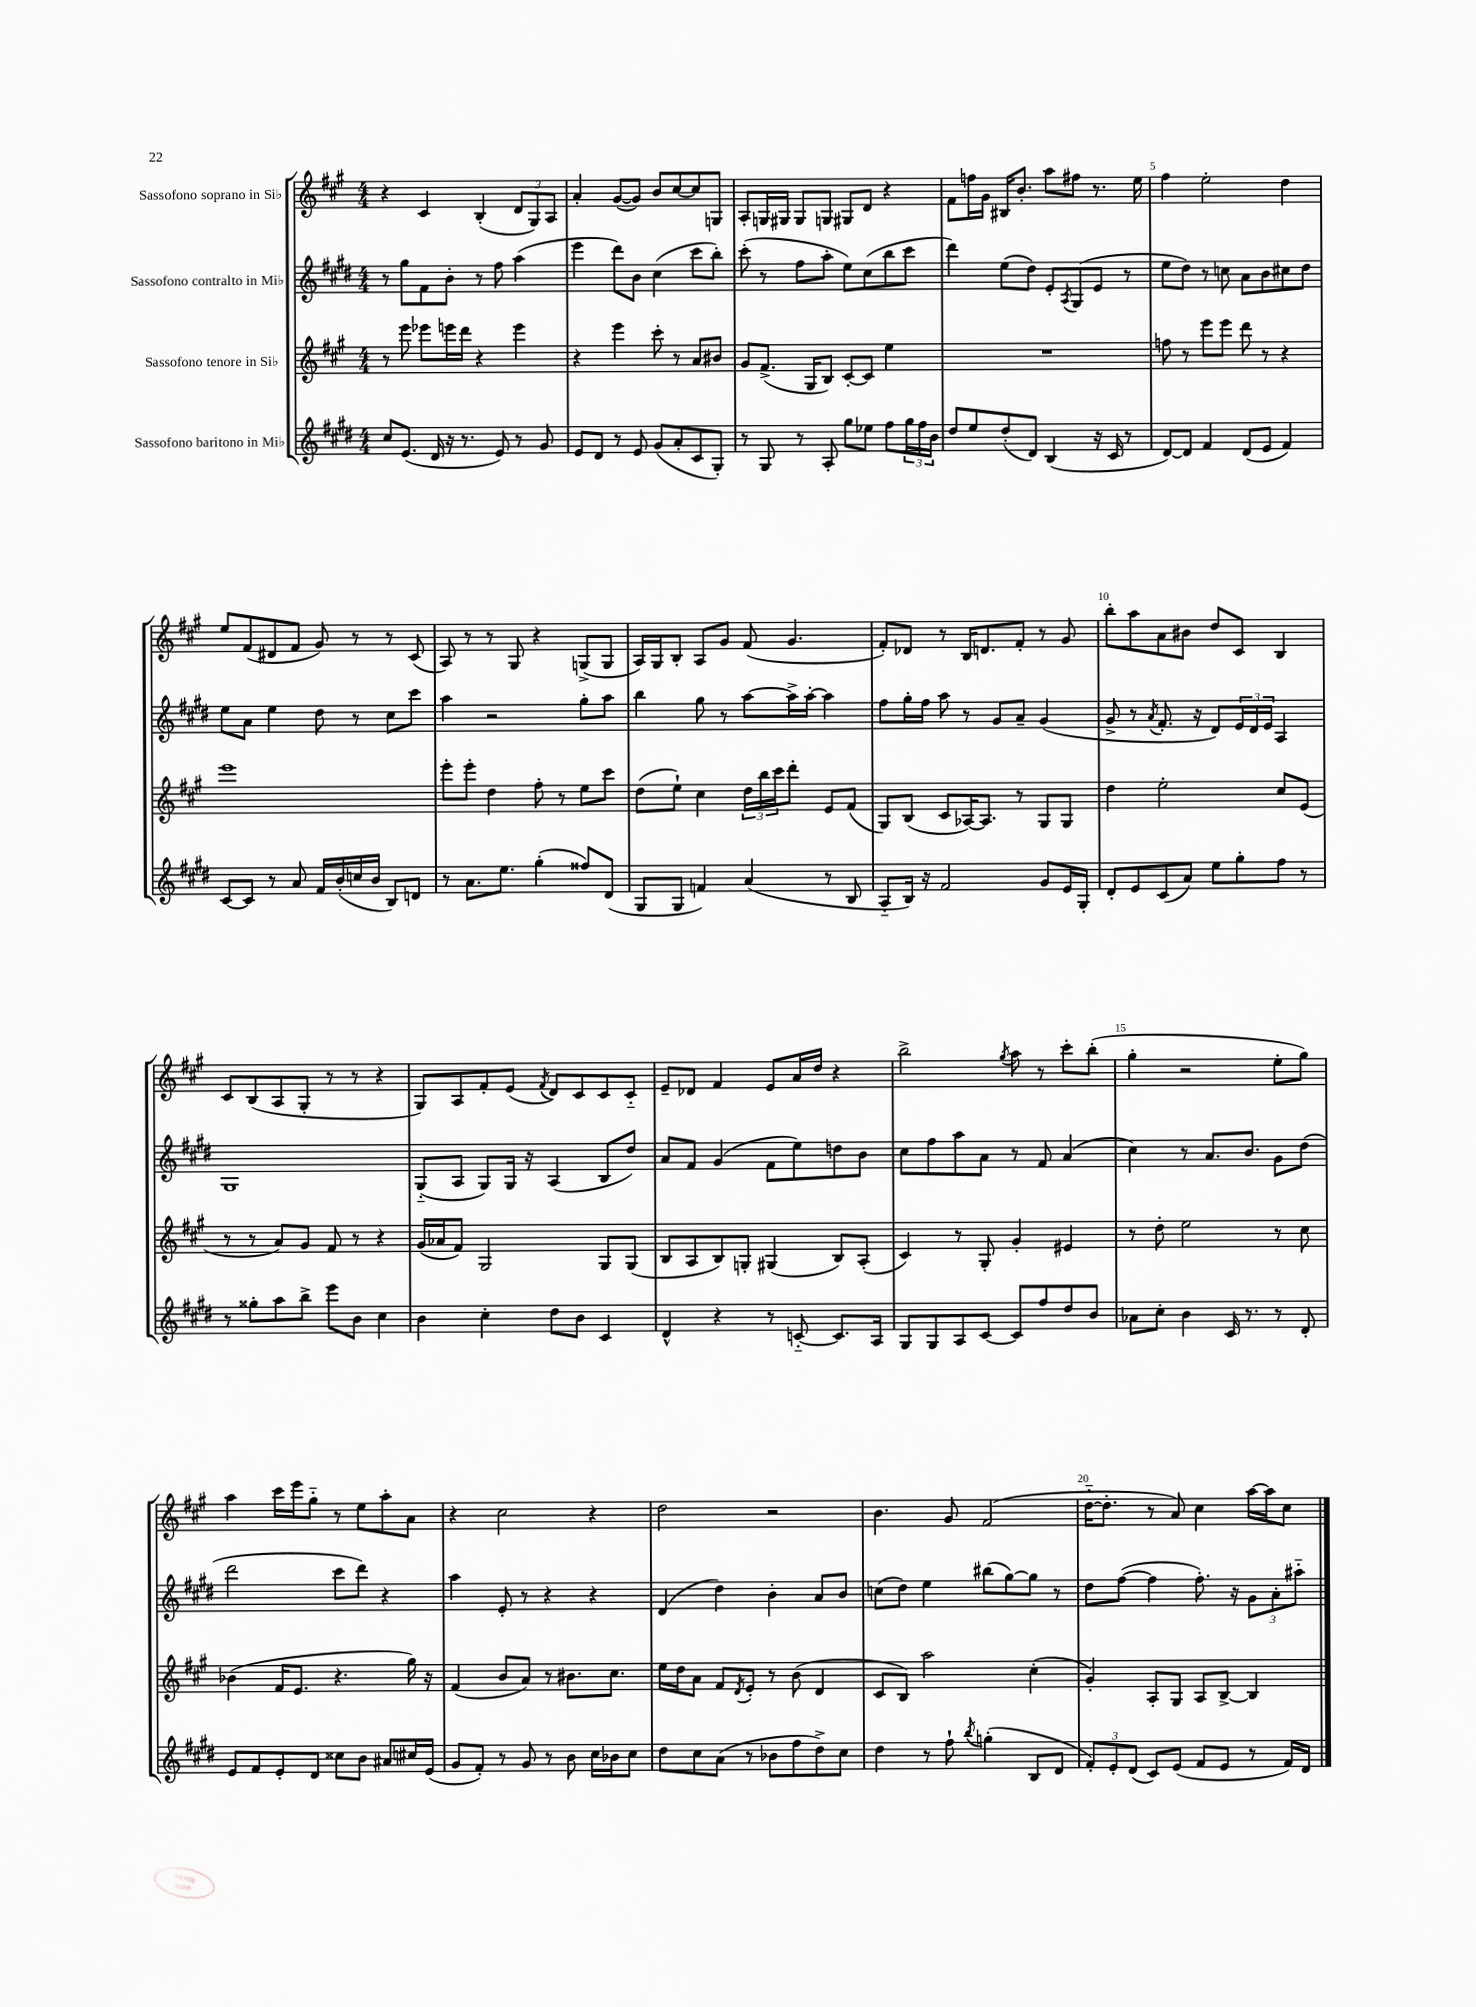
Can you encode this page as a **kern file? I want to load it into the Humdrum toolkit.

**kern	**kern	**kern	**kern
*staff4	*staff3	*staff2	*staff1
*clefG2	*clefG2	*clefG2	*clefG2
*k[f#c#g#d#]	*k[f#c#g#]	*k[f#c#g#d#]	*k[f#c#g#]
*M4/4	*M4/4	*M4/4	*M4/4
8cc#	8r	8r	4r
(8.e	8eee	8gg#	.
.	8eee-	8f#	4c#
16d#	.	.	.
16r	16eee	8b'	.
8.r	16ddd	.	.
.	4r	8r	(4B'
8e)	.	8ff#	.
8r	4eee	(4aa	12d
.	.	.	12G#)
8g#	.	.	.
.	.	.	12A
=	=	=	=
8e	4r	4eee	4a'
8d#	.	.	.
8r	4eee	8ddd#)	([8g#
8e	.	8b	8g#])
(8g#	8ccc#'	(4cc#	8b
8a'	8r	.	[8cc#
8c#	8a	8ccc#	8cc#]
8G#')	8b#	8bb')	8G
=	=	=	=
8r	8g#	(8ccc#'	8A'
8G#	(8.f#^	8r	16G
.	.	.	16G#
8r	.	8ff#	8G#
.	16G#	.	.
8A'	8B)	8aa'	8G
8gg#	[8c#'	8ee)	8G#
8ee-	8c#]	(8cc#	8d
8ff#	4ee	8bb	4r
24gg#	.	8ccc#	.
24ff#	.	.	.
24b	.	.	.
=	=	=	=
8dd#	1r	4ddd#)	8f#
8ee	.	.	16ff
.	.	.	16g#
(8dd#'	.	(8ee	16B#
.	.	.	8.b'
8d#)	.	8dd#)	.
(4B	.	8e'	8aa
.	.	8qA	.
.	.	(8G#	8ff#
16r	.	8e	8.r
16c#	.	.	.
8r	.	8r	.
.	.	.	16ee
=	=	=	=
[8d#)	8ff	8ee	4ff#
8d#]	8r	8dd#)	.
4f#	8eee	8r	2ee'
.	8eee	8cc	.
(8d#	8ddd	8a	.
8e	8r	8b	.
4f#)	4r	8cc#	4dd
.	.	8dd#	.
=	=	=	=
[8c#	1eee	8ee	8ee
8c#]	.	8a	(8f#
8r	.	4ee	8d#
8a	.	.	8f#
16f#	.	8dd#	8g#)
(16b'	.	.	.
16cc	.	8r	8r
16b	.	.	.
8B)	.	8cc#	8r
8d	.	8ccc#	(8c#
=	=	=	=
8r	8eee'	4aa	8A)
8.a	8eee'	.	8r
.	4dd	2r	8r
8.ee	.	.	.
.	.	.	8G#
(4gg#'	8ff#'	.	4r
.	8r	.	.
8ff##)	8ee	8gg#'	(8G^
(8d#	8ccc#	8aa	8G
=	=	=	=
8G#	(8dd	4bb	16A)
.	.	.	16G#
8G#	8ee`)	.	8B'
4f)	4cc#	8gg#	8A
.	.	8r	8g#
(4a	24dd	[8aa	(8f#
.	24bb	.	.
.	24ccc#	.	.
.	8ddd'	16aa^]	4.g#
.	.	[16aa'	.
8r	8e	4aa]	.
8B	(8f#	.	.
=	=	=	=
8A'~	8G#)	8ff#	8f#')
16B)	(8B	16gg#'	8d-
16r	.	16ff#	.
2f#	8c#	8aa	8r
.	[16A-)	8r	16B
.	8.A-]	.	8.d
.	.	8g#	.
.	8r	8a~	8f#'
8g#	8G#	(4g#	8r
16e	8G#	.	8g#
16G#'	.	.	.
=	=	=	=
8d#'	4dd	8g#^	8bb'
8e	.	8r	8aa
.	.	8qa	.
(8c#	2ee'	8.f#'	8a
8a)	.	.	8b#
.	.	16r	.
8ee	.	8d#)	8dd
8gg#'	.	24e	8c#
.	.	24d#	.
.	.	24e	.
8ff#	8cc#	4A	4B
8r	(8e	.	.
=	=	=	=
8r	8r	1G#	8c#
8gg##'	8r	.	(8B
8aa	8a)	.	8A
8bb^	8g#	.	8G#'
8eee	8f#	.	8r
8b	8r	.	8r
4cc#	4r	.	4r
=	=	=	=
4b	(16g#	(8G#'~	8G#)
.	16a-	.	.
.	8f#)	8A	8A
4cc#'	2G#	8G#)	8f#'
.	.	16G#	(8e
.	.	16r	.
.	.	.	8qf#
8dd#	.	(4A	8d)
8b	.	.	8c#
4c#	8G#	8B	8c#
.	(8G#	8dd#)	8c#'~
=	=	=	=
4d#^^	8B	8a	8e~
.	8A	8f#	8d-
4r	8B)	(4g#	4f#
.	8G'	.	.
8r	(4G#	8f#	8e
[8c'~	.	8ee)	16a
.	.	.	16dd
8.c]	8B)	8dd	4r
.	(8A'	8b	.
16A	.	.	.
=	=	=	=
8G#	4c#)	8cc#	2bb^
8G#	.	8ff#	.
8A	8r	8aa	.
[8c#	8G#'	8a	.
.	.	.	8qgg#
8c#]	4g#'	8r	8aa
8ff#	.	8f#	8r
8dd#	4e#	(4a	8ccc#'
8b	.	.	(8bb'
=	=	=	=
8a-	8r	4cc#)	4gg#'
8cc#'	8dd'	.	.
4b	2ee	8r	2r
.	.	8.a	.
16c#	.	.	.
8.r	.	8.b	.
8r	8r	8g#	8ee'
8d#'	8cc#	(8dd#	8gg#)
=	=	=	=
8e	(4b-	2ddd#	4aa
8f#	.	.	.
8e'	16f#	.	16ccc#
.	8.e	.	16eee
8d#	.	.	8gg#'~
8cc##	4.r	8ccc#	8r
8b	.	8ddd#)	8ee
8a#	.	4r	8aa'
16cc#	16gg#)	.	8a
(16e	16r	.	.
=	=	=	=
8g#	(4f#	4aa	4r
8f#')	.	.	.
8r	8b	8e'	2cc#
8g#	8a)	8r	.
8r	8r	4r	.
8b	8.b#	.	.
16cc#	.	4r	4r
16b-	8.cc#	.	.
8cc#	.	.	.
=	=	=	=
8dd#	16ee	(4d#	2dd
.	16dd	.	.
8cc#	8a	.	.
(8a	8f#	4dd#)	.
.	8qd	.	.
8r	8e'	.	.
8b-	8r	4b'	2r
8ff#	(8b	.	.
8dd#^)	4d	8a	.
8cc#	.	8b	.
=	=	=	=
4dd#	8c#	(8cc	4.b
.	8B)	8dd#)	.
8r	2aa	4ee	.
8ff#`	.	.	8g#
8qbb	.	.	.
(4gg'	.	(8bb#	(2f#
.	.	[8gg#)	.
8B	(4cc#'	8gg#]	.
8d#	.	8r	.
=	=	=	=
12f#')	4g#')	8dd#	[16dd'~
.	.	.	8.dd']
12e'	.	.	.
.	.	([8ff#	.
(12d#	.	.	.
8c#)	8A'	4ff#]	8r
(8e	8G#	.	8a)
8f#	8A	8.ff#')	4cc#
8e	[8B^	.	.
.	.	16r	.
8r	4B]	12g#	[16aa
.	.	.	16aa]
.	.	12a'	.
16f#)	.	.	8cc#
.	.	12aa#'~	.
16d#	.	.	.
==	==	==	==
*-	*-	*-	*-
